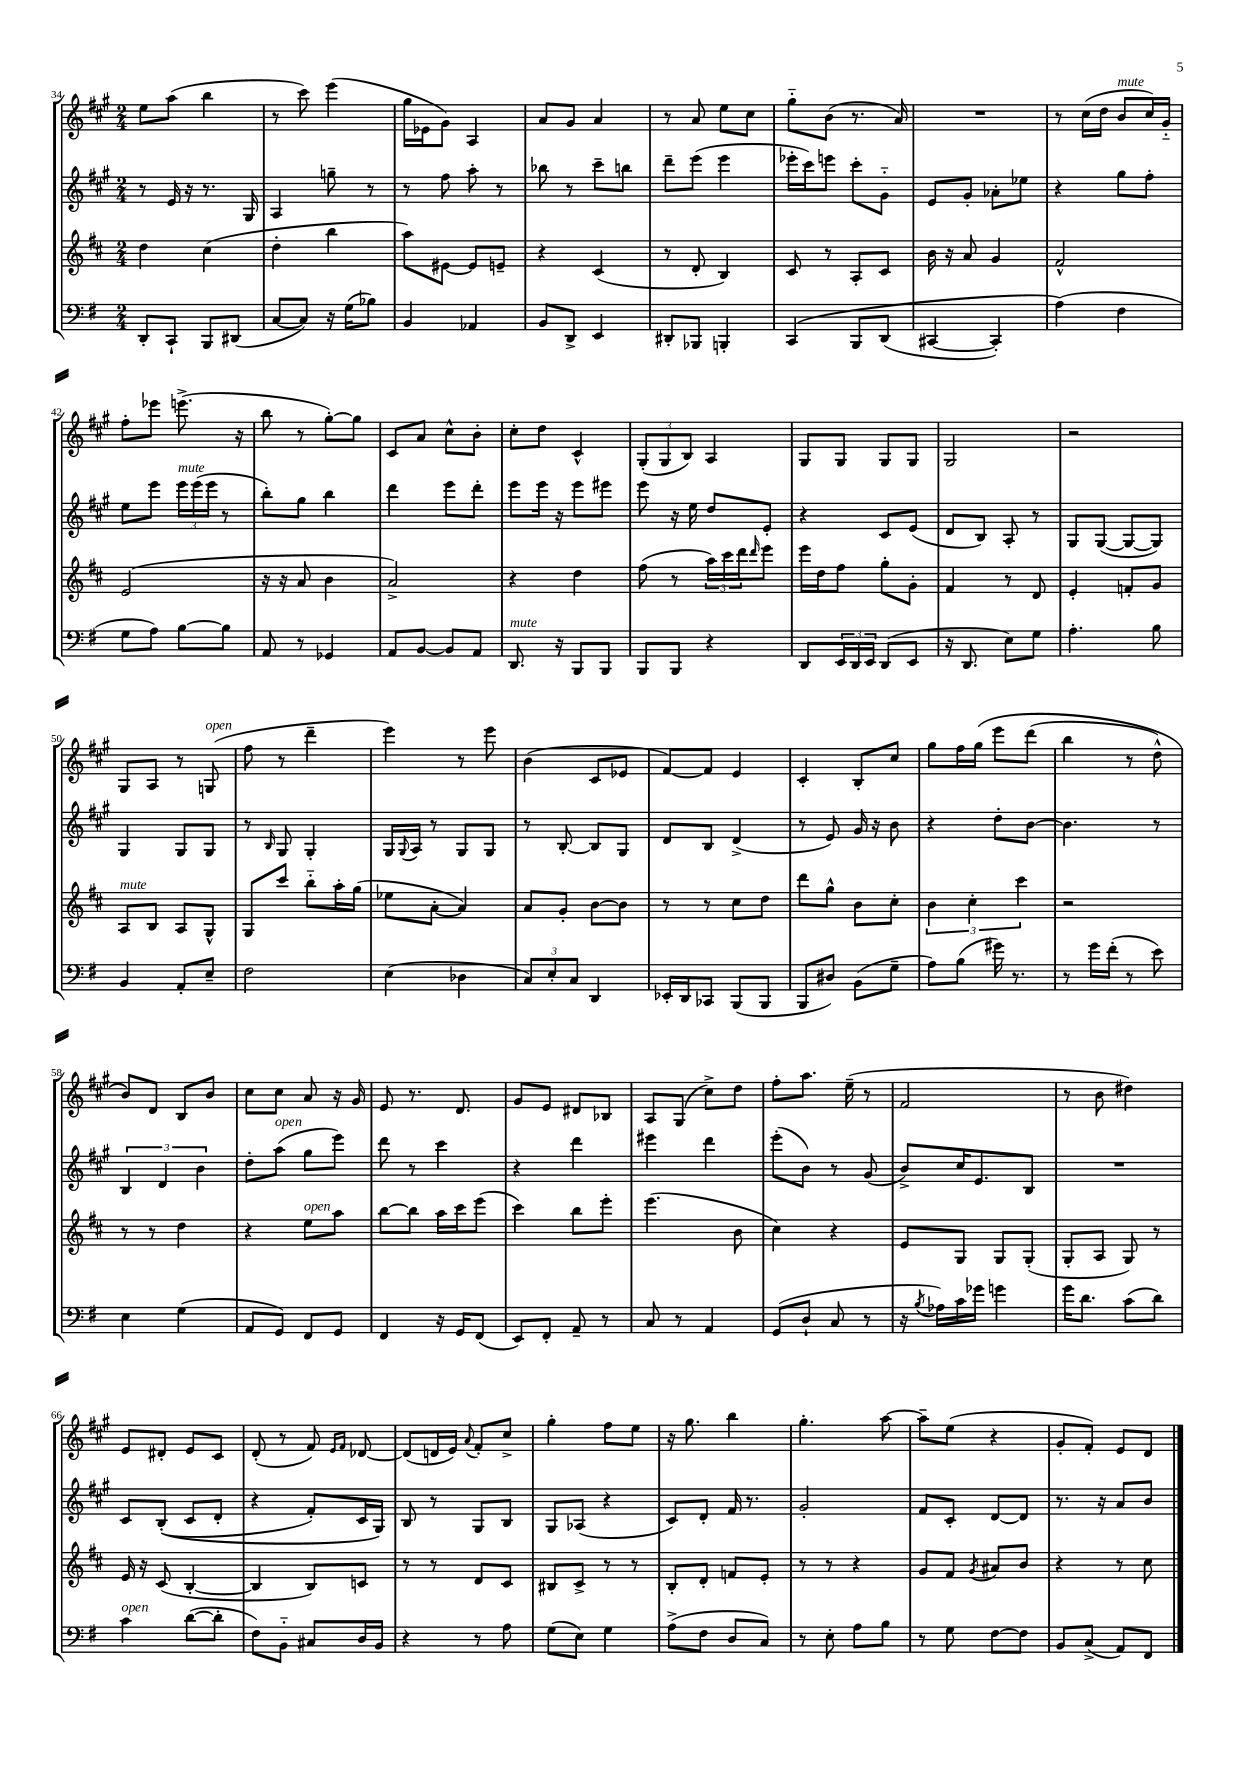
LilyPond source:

<<
\new StaffGroup <<
\new Staff = "s0" {
    \clef treble \key a \major \numericTimeSignature \time 2/4
    e''8 a''8( b''4 |
    r8 cis'''8) e'''4( |
    gis''16 ees'16 gis'8) a4 |
    a'8 gis'8 a'4 |
    r8 a'8 e''8 cis''8 |
    gis''8-_ b'8( r8. a'16) |
    R2 |
    r8 cis''16( d''16 b'8^\markup { \italic "mute" } cis''16) gis'16-_ |
    fis''8-. ees'''8 e'''8.->( r16 |
    b''8 r8 gis''8~-.) gis''8 |
    cis'8 a'8 cis''8-^ b'8-. |
    cis''8-. d''8 cis'4-^ |
    \tuplet 3/2 { gis8-.( gis8 b8) } a4 |
    gis8 gis8 gis8 gis8 |
    gis2 |
    r2 |
    gis8 a8 r8 g8^\markup { \italic "open" }( |
    fis''8 r8 d'''4-- |
    e'''4) r8 e'''8 |
    b'4( cis'8 ees'8 |
    fis'8~) fis'8 e'4 |
    cis'4-. b8-. cis''8 |
    gis''8 fis''16 gis''16\( e'''8 d'''8( |
    b''4 r8 d''8-^) |
    b'8\) d'8 b8 b'8 |
    cis''8 cis''8 a'8 r16 gis'16 |
    e'8 r8. d'8. |
    gis'8 e'8 dis'8 bes8 |
    a8 gis8( cis''8->) d''8 |
    fis''8-. a''8. e''16--( r8 |
    fis'2 |
    r8 b'8 dis''4) |
    e'8 dis'8-. e'8 cis'8 |
    d'8-.( r8 fis'8) \grace { e'16 fis'16 } des'8~ |
    des'8( d'16 e'16) \appoggiatura { a'8 } fis'8-. cis''8-> |
    gis''4-. fis''8 e''8 |
    r16 gis''8. b''4 |
    gis''4.-. a''8~ |
    a''8-- e''8( r4 |
    gis'8-. fis'8-.) e'8 d'8 \bar "|." |
}
\new Staff = "s1" {
    \clef treble \key a \major \numericTimeSignature \time 2/4
    r8 e'16 r16 r8. gis16 |
    a4 g''8-- r8 |
    r8 fis''8 a''8-. r8 |
    bes''8 r8 cis'''8-- b''8 |
    d'''8-- e'''8( e'''4 |
    ees'''16-. cis'''16) e'''8 cis'''8-. gis'8-_ |
    e'8 gis'8-. aes'8-. ees''8 |
    r4 gis''8 fis''8-. |
    e''8 e'''8 \tuplet 3/2 { e'''16^\markup { \italic "mute" } e'''16( e'''16 } r8 |
    b''8-.) gis''8 b''4 |
    d'''4 e'''8 d'''8-. |
    e'''8 e'''16 r16 e'''8 eis'''8 |
    e'''8 r16 e''16 d''8 e'8-. |
    r4 cis'8 e'8( |
    d'8 b8) a8-. r8 |
    gis8 gis8~( gis8~ gis8) |
    gis4 gis8 gis8 |
    r8 \grace { b16 } gis8 gis4-. |
    gis16 \appoggiatura { gis8 } a16 r8 gis8 gis8 |
    r8 b8~-. b8 gis8 |
    d'8 b8 d'4->( |
    r8 e'8) gis'16 r16 b'8 |
    r4 d''8-. b'8~ |
    b'4. r8 |
    \tuplet 3/2 { b4 d'4 b'4 } |
    d''8-. a''8^\markup { \italic "open" }( gis''8 e'''8) |
    d'''8 r8 cis'''4 |
    r4 d'''4 |
    eis'''4 d'''4 |
    e'''8-.( b'8) r8 gis'8( |
    b'8->) cis''16 e'8. b8 |
    R2 |
    cis'8 b8-.(\( cis'8 d'8-. |
    r4 fis'8-.) cis'16 gis16\) |
    b8 r8 gis8 b8 |
    gis8 aes8( r4 |
    cis'8) d'8-. fis'16 r8. |
    gis'2-. |
    fis'8 cis'8-. d'8~ d'8 |
    r8. r16 a'8 b'8 \bar "|." |
}
\new Staff = "s2" {
    \clef treble \key d \major \numericTimeSignature \time 2/4
    d''4 cis''4( |
    d''4-. b''4 |
    a''8) eis'8~ eis'8 e'8-- |
    r4 cis'4( |
    r8 d'8-. b4) |
    cis'8 r8 a8-. cis'8 |
    b'16 r16 a'8 g'4 |
    fis'2-^ |
    e'2( |
    r16 r16 a'8 b'4 |
    a'2->) |
    r4 d''4 |
    fis''8( r8 \tuplet 3/2 { a''16) cis'''16 d'''16 } \grace { d'''16 } e'''8 |
    e'''16 d''16 fis''8 g''8-. g'8-. |
    fis'4 r8 d'8 |
    e'4-. f'8-. g'8 |
    a8^\markup { \italic "mute" } b8 a8 g8-^ |
    g8 cis'''8 b''8-_ a''16-. g''16( |
    ees''8 a'8~-. a'4) |
    a'8 g'8-. b'8~ b'8 |
    r8 r8 cis''8 d''8 |
    d'''8 g''8-^ b'8 cis''8-. |
    \tuplet 3/2 { b'4 cis''4-. cis'''4 } |
    r2 |
    r8 r8 d''4 |
    r4 e''8^\markup { \italic "open" } a''8 |
    b''8~ b''8 a''16 cis'''16 e'''8( |
    cis'''4) b''8 e'''8-. |
    e'''4.( b'8 |
    cis''4) r4 |
    e'8 g8 g8 g8-.( |
    g8-. a8 g8) r8 |
    e'16 r16 cis'8( b4~-. |
    b4 b8) c'8 |
    r8 r8 d'8 cis'8 |
    bis8 cis'8-> r8 r8 |
    b8-. d'8-. f'8 e'8-. |
    r8 r8 r4 |
    g'8 fis'8 \acciaccatura { g'8 } ais'8 b'8 |
    r4 r8 cis''8 \bar "|." |
}
\new Staff = "s3" {
    \clef bass \key g \major \numericTimeSignature \time 2/4
    d,8-. c,8-! b,,8 dis,8( |
    c8~ c8) r16 g16( bes8) |
    b,4 aes,4 |
    b,8 d,8-> e,4 |
    dis,8-. bes,,8 b,,4-. |
    c,4\( b,,8 d,8( |
    cis,4~ cis,4-.) |
    a4(\) fis4 |
    g8 a8) b8~ b8 |
    a,8 r8 ges,4 |
    a,8 b,8~ b,8 a,8 |
    d,8.^\markup { \italic "mute" } r16 b,,8 b,,8 |
    b,,8 b,,8 r4 |
    d,8 \tuplet 3/2 { e,16 d,16 e,16 } d,8( e,8 |
    r16 d,8. e8) g8 |
    a4.-. b8 |
    b,4 a,8-. e8-- |
    fis2 |
    e4( des4 |
    \tuplet 3/2 { c8) e8-. c8 } d,4 |
    ees,16-. d,16 ces,8 b,,8( b,,8 |
    b,,8 dis8) b,8( g8-- |
    a8) b8( gis'16) r8. |
    r8 g'16 fis'16-.( r8 e'8) |
    e4 g4( |
    a,8 g,8) fis,8 g,8 |
    fis,4 r16 g,16 fis,8( |
    e,8) fis,8-. a,8-- r8 |
    c8 r8 a,4 |
    g,8( d8-! c8 r8 |
    r16 \acciaccatura { b8 } aes16) c'16 ges'16 g'4 |
    g'16 d'8. c'8( d'8) |
    c'4^\markup { \italic "open" } d'8~( d'8-. |
    fis8) b,8-_ cis8 d16 b,16 |
    r4 r8 a8 |
    g8( e8) g4 |
    a8->( fis8 d8 c8) |
    r8 e8-. a8 b8 |
    r8 g8 fis8~ fis8 |
    b,8 c8->( a,8) fis,8 \bar "|." |
}
>>
>>
\layout { \context { \Score currentBarNumber = #34 } }
